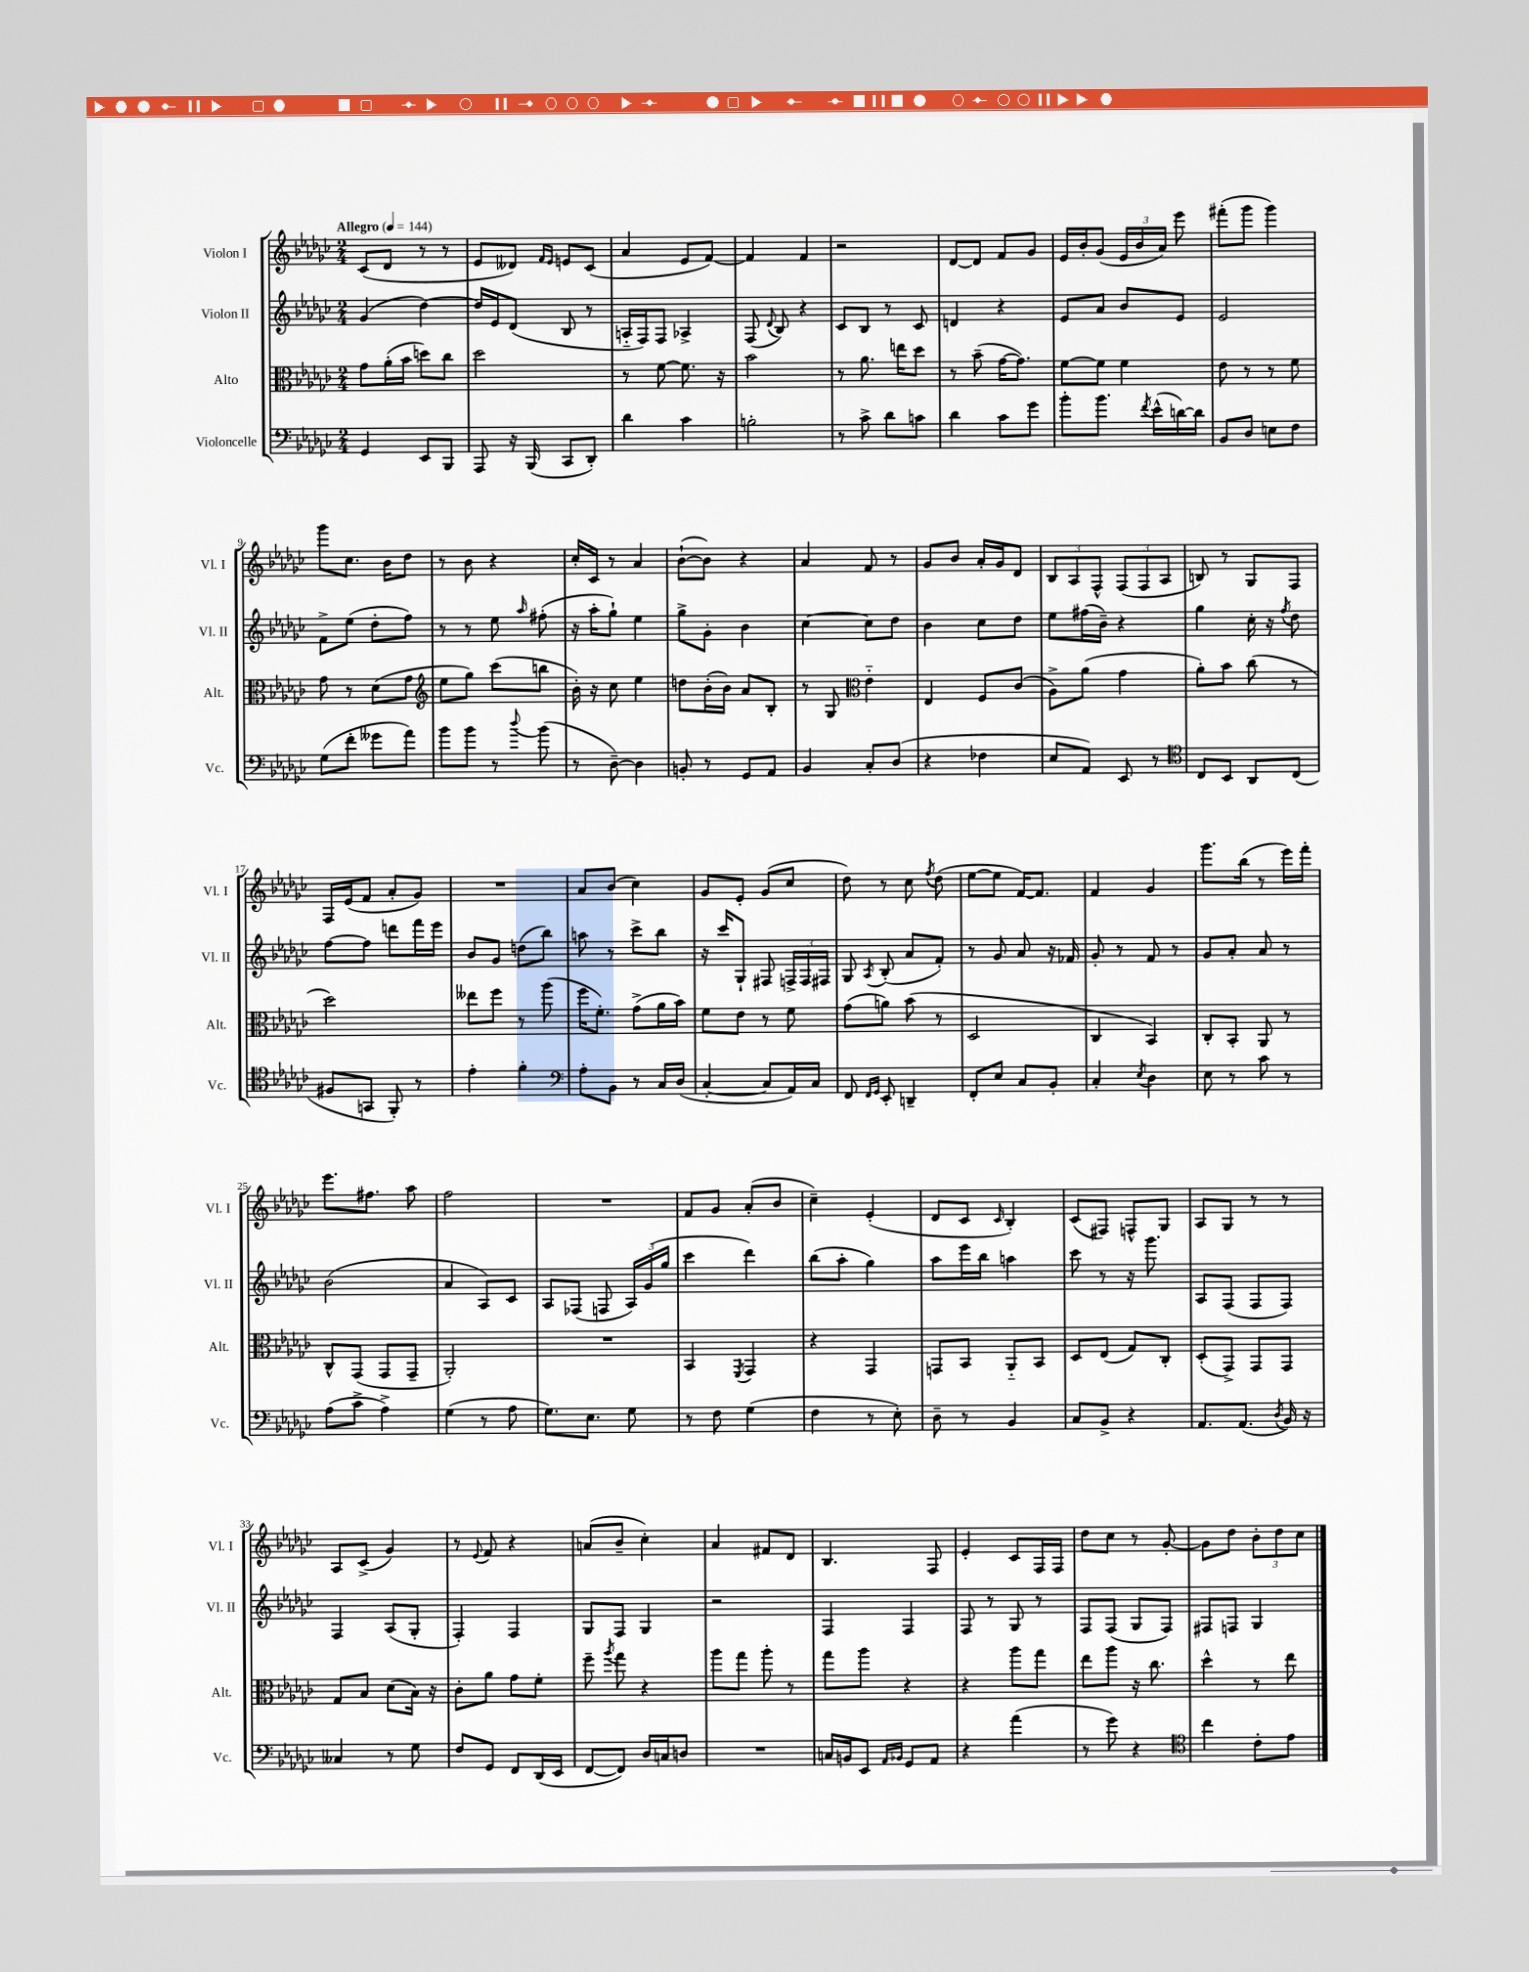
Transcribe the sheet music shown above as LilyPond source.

<<
\new StaffGroup <<
\new Staff = "s0" \with { instrumentName = "Violon I" shortInstrumentName = "Vl. I" } {
    \clef treble \key ges \major \numericTimeSignature \time 2/4 \tempo "Allegro" 4 = 144
    \autoBeamOff ces'8[( des'8] r8 r8 |
    ees'8[ deses'8]) \grace { f'16[ ees'16] } e'8[ ces'8]( |
    aes'4 ees'8[ f'8]~) |
    f'4 f'4 |
    r2 |
    des'8[~ des'8] f'8[ ges'8] |
    ees'16[ bes'16-. ges'8]( \tuplet 3/2 { ees'16[ bes'16 aes'16]) } ees'''8 |
    fis'''8[-.( ges'''8] ges'''4) |
    ges'''8[ ces''8.] bes'16[ des''8] |
    r8 bes'8 r4 |
    ces''16[-. ces'16] r8 aes'4 |
    bes'8[~-!( bes'8]) r4 |
    aes'4 f'8 r8 |
    ges'8[ bes'8] aes'16[-. ges'16 des'8] |
    \tuplet 3/2 { bes8[ aes8 f8]-^ } \tuplet 3/2 { f8[( f8 aes8] } |
    b8) r8 ges8[ f8] |
    f16[ ees'16( f'8] aes'8[-. ges'8]) |
    R2 |
    aes'8[ bes'8]( ces''4) |
    ges'8[ ees'8]-. ges'8[( ces''8] |
    des''8) r8 ces''8 \acciaccatura { f''8 } des''8( |
    ees''8[~ ees''8] f'16[~) f'8.] |
    f'4 ges'4 |
    ges'''8.[ bes''16]( r8 ees'''16[) f'''16]-. |
    ees'''8.[ fis''8.] aes''8 |
    f''2 |
    R2 |
    f'8[ ges'8] aes'8[-.( bes'8] |
    ces''4--) ees'4-.( |
    des'8[ ces'8] \grace { ces'16 } bes4-.) |
    ces'8[( fis8]) f8[-^ ges8] |
    aes8[ ges8] r8 r8 |
    aes8[ ces'8]->( ges'4) |
    r8 \appoggiatura { ees'8 } f'8 r4 |
    a'8[( bes'8]-- ces''4-.) |
    aes'4 fis'8[ des'8] |
    bes4. f8 |
    ees'4-. ces'8[ f16 f16] |
    des''8[ ces''8] r8 ges'8~-. |
    ges'8[ des''8] \tuplet 3/2 { bes'8[-. des''8 ces''8] } \bar "|." |
}
\new Staff = "s1" \with { instrumentName = "Violon II" shortInstrumentName = "Vl. II" } {
    \clef treble \key ges \major \numericTimeSignature \time 2/4
    \autoBeamOff ges'4( des''4~) |
    des''16[ ees'16 des'8]( bes8 r8 |
    a16[-_ f16) f8] aes4-> |
    f8( \appoggiatura { des'8 } bes8) r4 |
    ces'8[ bes8] r8 ces'8 |
    d'4 r4 |
    ees'8[ aes'8] bes'8[ ees'8] |
    ees'2 |
    f'8[-> ees''8]( des''8[-. f''8]) |
    r8 r8 ees''8 \grace { aes''16 } fis''8-.( |
    r16 aes''16[-. ges''8]-!) ees''4 |
    ges''8[-> ges'8]-. bes'4 |
    ces''4~ ces''8[ des''8] |
    bes'4 ces''8[ des''8] |
    ees''8[ fis''16( bes'16]--) r4 |
    ges''4 ces''16-. r16 \acciaccatura { f''8 } des''8 |
    f''8[~ f''8] d'''8[ f'''16 ees'''16] |
    bes'8[ ges'8] d''8[( bes''8]) |
    a''8 r8 ces'''8[-> bes''8] |
    r16 ces'''16[ ges8]-! fis8 \tuplet 3/2 { f16[-> f16 fis16] } |
    ges8 \acciaccatura { aes8 } bes8-.( aes'8[ f'8]-.) |
    r8 ges'8 aes'8 r16 fes'16 |
    ges'8-. r8 f'8 r8 |
    ges'8[ aes'8]-. aes'8 r8 |
    bes'2( |
    aes'4 aes8[) ces'8] |
    aes8[ fes8]( f8 \tuplet 3/2 { aes16[) ges'16( ges''16] } |
    ces'''4 des'''4) |
    bes''8[( aes''8]-. ges''4) |
    aes''8[ ees'''16 bes''16] a''4 |
    ces'''8 r8 r16 ges'''8. |
    aes8[ f8]( f8[ f8]) |
    f4 aes8[( ges8]-. |
    f4-.) f4 |
    ges8[ f8] ges4 |
    r2 |
    f4 f4 |
    f8 r8 ges8 r8 |
    f8[ f8]( ges8[ f8]) |
    fis8[ f8] ges4 \bar "|." |
}
\new Staff = "s2" \with { instrumentName = "Alto" shortInstrumentName = "Alt." } {
    \clef alto \key ges \major \numericTimeSignature \time 2/4
    \autoBeamOff ges'8[ aes'16-.( bes'16] d''8[) ces''8] |
    des''2 |
    r8 f'8~ f'8. r16 |
    bes'2 |
    r8 aes'8. e''16[ des''8] |
    r8 bes'8--( ges'16[~ ges'8.]) |
    f'8[~ f'8] f'4 |
    ees'8 r8 r8 f'8 |
    ges'8 r8 des'8[( ges'8] |
    \clef treble ees''8[ ges''8]) ces'''8[( b''8] |
    bes'16-.) r16 ces''8 ees''4 |
    d''8[ bes'16-.( bes'16]) aes'8[ bes8]-. |
    r8 ges8 \clef alto ees'4-_ |
    ees4 f8[ ces'8]( |
    aes8[->) aes'8]( ges'4 |
    aes'8[-.) bes'8] ces''8( r8 |
    des''2) |
    eeses''8[ f''8] r8 aes''8( |
    f''16[ f'8.]-.) ges'8[->( aes'16 bes'16]) |
    f'8[ ees'8] r8 f'8 |
    ges'8[( a'8]) bes'8( r8 |
    des2 |
    ces4 bes,4) |
    ces8[-. bes,8]-. aes,8 r8 |
    ces8[-^ ges,8]( ges,8[ ges,8]-- |
    aes,2-.) |
    R2 |
    bes,4 \acciaccatura { f,8 } ges,4 |
    r4 ges,4 |
    g,8[ bes,8] aes,8[-_ bes,8] |
    des8[ ees8]( ges8[) ces8]-. |
    des8[-.( ges,8]->) ges,8[ ges,8] |
    ges8[ bes8] des'8[( bes16]) r16 |
    ces'8[-. aes'8] ges'8[ f'8]-. |
    f''8-- \acciaccatura { aes''8 } ges''8 r4 |
    aes''8[ ges''8] aes''8-. r8 |
    ges''8[ aes''8] r4 |
    r4 aes''8[ ges''8] |
    ees''8[ aes''8] r16 ces''8. |
    des''4-^ r8 ees''8 \bar "|." |
}
\new Staff = "s3" \with { instrumentName = "Violoncelle" shortInstrumentName = "Vc." } {
    \clef bass \key ges \major \numericTimeSignature \time 2/4
    \autoBeamOff ges,4 ees,8[ bes,,8] |
    aes,,8 r16 bes,,16( ces,8[ des,8]-.) |
    des'4 ces'4 |
    b2-. |
    r8 ces'8-> des'8[ c'8] |
    des'4 ces'8[ ges'8] |
    bes'8[-. bes'8.] \acciaccatura { f'8 } ees'16[-^( d'16~) d'16] |
    bes,8[ des8] e8[ f8] |
    ges8[( f'8]-. geses'8[ aes'8]) |
    bes'8[ bes'8] r8 \appoggiatura { des''8 } bes'8( |
    r8 des8~--) des4 |
    b,8-. r8 ges,8[ aes,8] |
    bes,4 ces8[-. des8]( |
    r4 fes4 |
    ees8[ aes,8]) ees,8 r8 |
    \clef tenor ces8[ bes,8] aes,8[ ces8]( |
    fis8[ g,8] f,8-.) r8 |
    ees'4-. f'4-. |
    \clef bass aes8[-. bes,8] r8 ces16[ des16]( |
    ces4~-. ces8[ aes,16) ces16] |
    f,8 \grace { f,16[ ges,16] } ees,8-. d,4-- |
    f,8[-. ees8] ces8[ bes,8]-. |
    ces4-. \acciaccatura { ees8 } des4 |
    ees8 r8 ces'8 r8 |
    aes8[( ces'8]-> aes4->) |
    ges4( r8 aes8 |
    ges8.[) ees8.] ges8 |
    r8 f8 ges4( |
    f4 r8 ees8-.) |
    des8-- r8 bes,4 |
    ces8[ bes,8]-> r4 |
    aes,8.[ aes,8.]( \acciaccatura { des8 } bes,16) r16 |
    ceses4 r8 ges8 |
    f8[ ges,8] f,8[ des,16( ees,16] |
    f,8[~ f,8]) des16[ c16 d8] |
    R2 |
    c16[ b,16 ees,8] \grace { aes,16[ bes,16] } ges,8[ aes,8] |
    r4 aes'4( |
    r8 ges'8) r4 |
    \clef tenor ces''4 ces'8[-. ees'8] \bar "|." |
}
>>
>>
